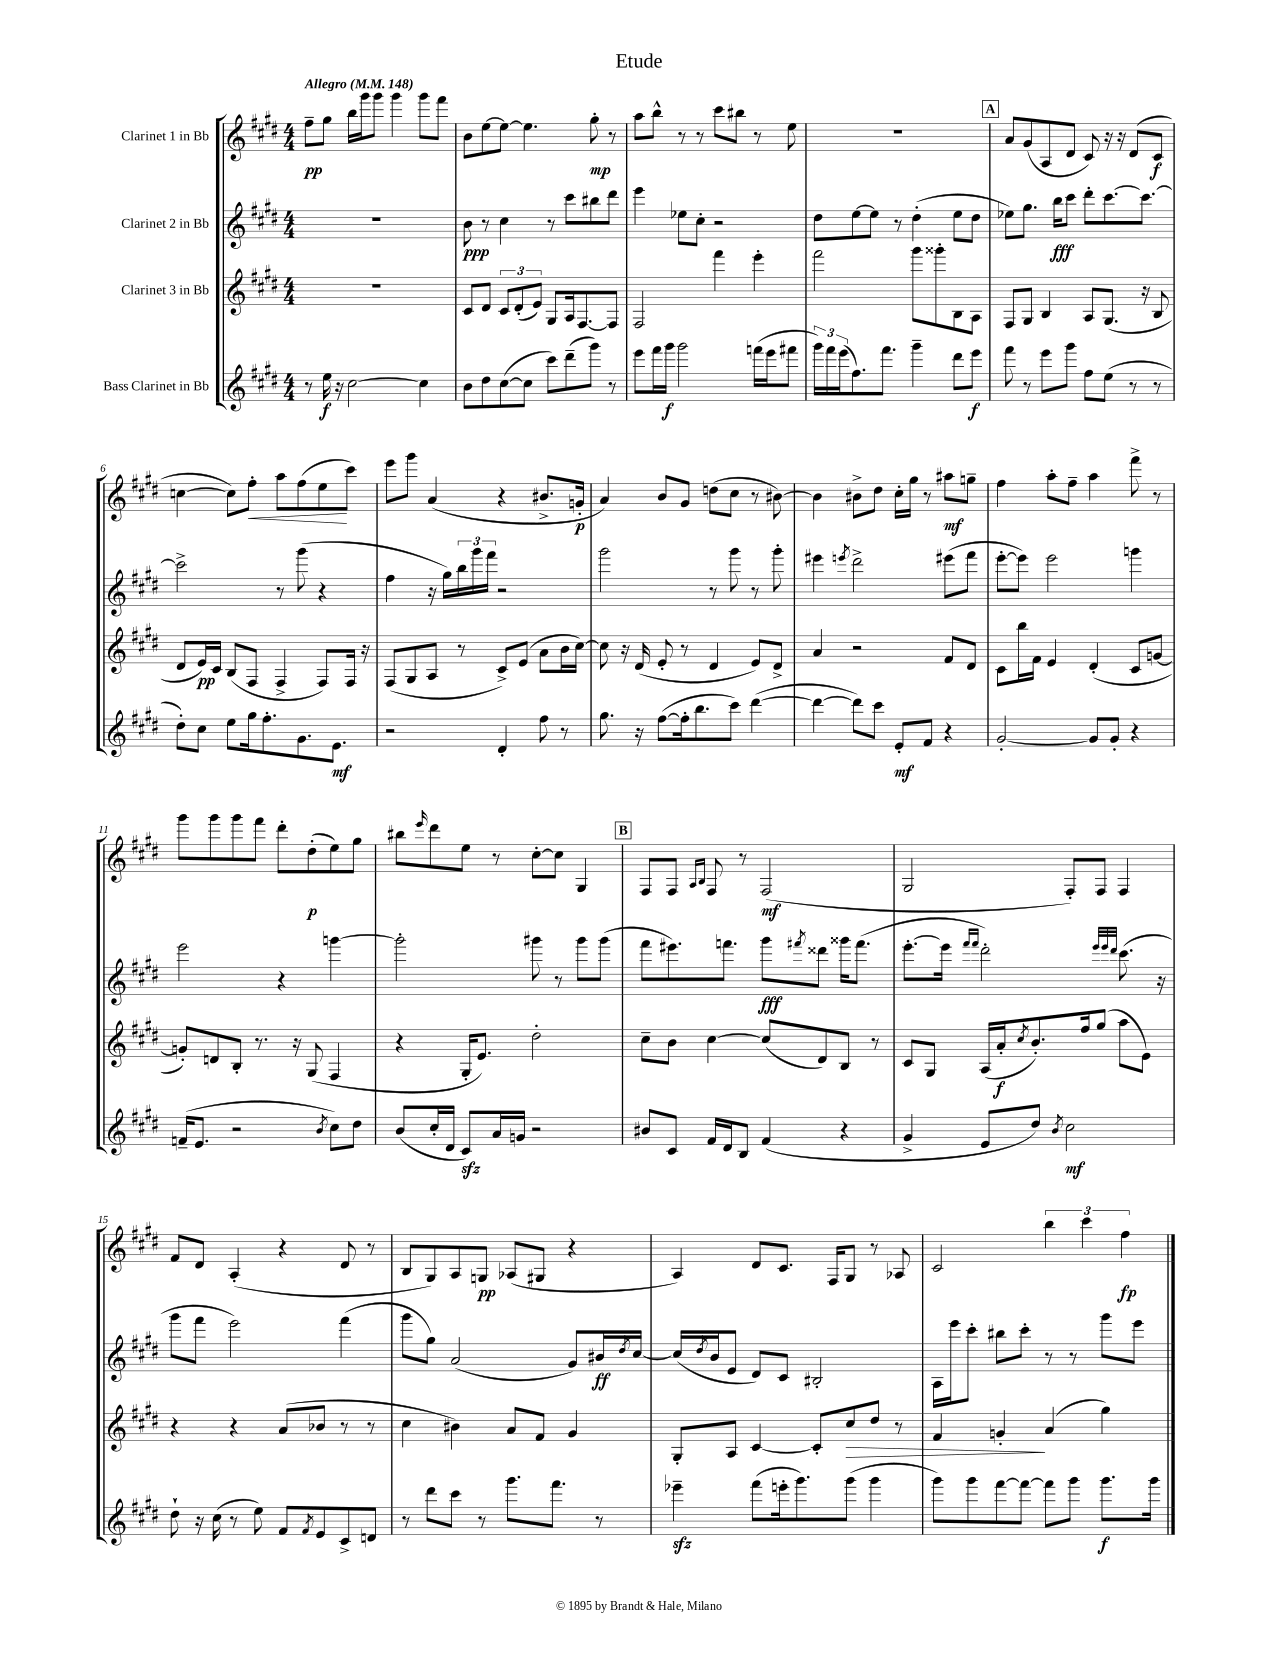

**kern	**kern	**kern	**kern
*staff4	*staff3	*staff2	*staff1
*clefG2	*clefG2	*clefG2	*clefG2
*k[f#c#g#d#]	*k[f#c#g#d#]	*k[f#c#g#d#]	*k[f#c#g#d#]
*M4/4	*M4/4	*M4/4	*M4/4
*MM148	*MM148	*MM148	*MM148
8r	1r	1r	8ff#~\L
16ee\	.	.	8gg#\J
16r	.	.	.
[2cc#\	.	.	16bb\LL
.	.	.	16ggg#\J
.	.	.	8ggg#\J
.	.	.	4ggg#\
4cc#\]	.	.	8ggg#\L
.	.	.	8fff#\J
=	=	=	=
8b\L	8c#/L	8b\	8b\L
8dd#\	8d#/J	8r	[8ee\
([8cc#\	12c#/L	4cc#\	8ee\_J
.	(12d#'/	.	.
8cc#\]J	.	.	4.ee\]
.	12e/J)	.	.
8ccc#\L)	8G#/L	8r	.
(8ddd#~\	16A/k	8ccc#\L	.
.	[8.F#/	.	.
8ggg#\J)	.	8bb#\	8gg#'\
8r	8F#/]J	8ddd#\J	8r
=	=	=	=
8eee\L	2F#/	4eee\	8aa\L
16fff#\L	.	.	8bb^^\J
16ggg#\JJ	.	.	.
2ggg#\	.	8ee-\L	8r
.	.	8cc#'\J	8r
.	4fff#\	2r	8ccc#\L
.	.	.	8bb#\J
(16fff\LL	4eee'\	.	8r
16eee\J	.	.	.
8fff#\J	.	.	8ee\
=	=	=	=
24ggg#\LL)	2fff#\	8dd#\L	1r
24fff#\	.	.	.
(24eee\J	.	.	.
8.ff#\)	.	[8ee\	.
.	.	8ee\]J	.
8.fff#\J	.	.	.
.	.	8r	.
4ggg#~\	8ggg#\L	(4dd#'\	.
.	8ggg##'\	.	.
8ddd#\L	8B\	8ee\L	.
8eee\J	8A\J	8dd#\J	.
=	=	=	=
8fff#\	8F#/L	8ee-\L)	8a/L
8r	8G#/J	8.gg#\J	(8g#/
8eee\L	4B/	.	8A/
.	.	16bb\LK	.
8ggg#\J	.	8ccc#\J	8d#/J
8ff#\L	8A/L	8ddd#'\L	8c#/)
(8ee\J	(8.G#/J	[8.ccc#\	16r
.	.	.	16r
8r	.	.	(8d#/L
.	16r	8.ccc#\_J	.
8r	8B/	.	8c#/J
=	=	=	=
8dd#'\L)	8d#/L	2ccc#^\]	[4cc\
8cc#\J	16e/L)	.	.
.	16c#/JJ	.	.
8ee\L	(8B/L	.	8cc\]L)
16gg#\k	8F#/J	.	8ff#'\J
8.ff#'\	.	.	.
.	4F#^/	8r	8aa\L
8.g#\	.	(8ggg#\	(8ff#\
.	8F#/L)	4r	8ee\
8.e\J	.	.	.
.	16F#/Jk	.	8ccc#\J)
.	16r	.	.
=	=	=	=
2r	(8F#/L	4ff#\	8eee\L
.	8G#/	.	8ggg#\J
.	8A/J	16r	(4a/
.	.	16gg#\LL)	.
.	8r	24bb\	.
.	.	24ggg#\	.
.	.	24fff#\JJ	.
4d#'/	8c#^/L)	2r	4r
.	(8e/J	.	.
8ff#\	8a\L	.	8.b#^/L
8r	16b\L	.	.
.	[16cc#\JJ)	.	16g'/Jk
=	=	=	=
8.gg#\	8cc#\]	2ggg#\	4a/)
.	16r	.	.
16r	(16d#/	.	.
([8ff#\L	8e'/	.	8b/L
16ff#'\]k	8r	.	8g#/J
8.bb\	.	.	.
.	4d#/	8r	(8dd\L
8ccc#\J)	.	8ggg#\	8cc#\J
([4ddd#\	8e/L)	8r	8r
.	8d#^/J	8ggg#'\	[8b#\)
=	=	=	=
4ddd#\_	4a/	4eee#\	4b#\]
.	.	8qeee/	.
8ddd#\]L)	2r	2ddd#^\	8b#^\L
8ccc#\J	.	.	8dd#\J
8e'/L	.	.	16cc#'\LL
.	.	.	16gg#\JJ
8f#/J	.	.	8r
4r	8f#/L	(8eee#\L	8aa#\L
.	8d#/J	8fff#\J	8gg~\J
=	=	=	=
[2g#'/	8c#\L	[8eee'\L	4ff#\
.	16bb\L	8eee\]J)	.
.	16f#\JJ	.	.
.	4e/	2eee\	8aa'\L
.	.	.	8ff#~\J
8g#/]L	(4d#'/	.	4aa\
8g#'/J	.	.	.
4r	8c#/L	4ggg\	8fff#^\
.	[8g/J	.	8r
=	=	=	=
(16f~/LK	8g'/]L)	2eee\	8ggg#\L
8.e/J	.	.	.
.	8d/	.	8ggg#\
2r	8B'/J	.	8ggg#\
.	8.r	.	8fff#\J
.	.	4r	8ddd#'\L
.	16r	.	.
.	(8G#/	.	(8dd#'\
8qb/	.	.	.
8cc#\L)	4F#/	[4ggg\	8ee\)
8dd#\J	.	.	8gg#\J
=	=	=	=
(8b/L	4r	2ggg'\]	8bb#\L
.	.	.	16qqeee/
16cc#'/L	.	.	8ddd#\
16d#/JJ	.	.	.
8c#/L)	16G#'/LK	.	8ee\J
.	8.e/J)	.	.
16a/L	.	.	8r
16g/JJ	.	.	.
2r	2dd#'\	8ggg#\	[8cc#'\L
.	.	8r	8cc#\]J
.	.	8ggg#\L	4G#/
.	.	(8ggg#\J	.
=	=	=	=
8b#/L	8cc#~\L	8fff#\L	8F#/L
8c#/J	8b\J	8.eee#\)	8F#/J
.	.	.	16qqA/LL
.	.	.	16qqB/JJ
16f#/LL	[4cc#\	.	8F#/
16d#/J	.	8.fff\J	.
8B/J	.	.	8r
(4f#/	(8cc#/]L	8ggg#\L	(2F#/
.	.	8qfff#/	.
.	8d#/)	8ddd##\J	.
4r	8B/J	16ggg##\LK	.
.	.	(8.fff#\J	.
.	8r	.	.
=	=	=	=
4g#^/	8c#/L	[8.eee'\L	2G#/
.	8G#/J	.	.
.	.	16eee\]Jk	.
.	.	16qqfff#/LL	.
.	.	16qqfff#/JJ	.
8e/L	(16A/LL	2ddd#'\)	.
.	16a'/J	.	.
.	8qcc#/	.	.
8dd#/J)	8.b'/)	.	.
8qb/	.	.	.
2cc#\	.	.	8F#'/L)
.	16ff#/k	.	.
.	(8gg#/J	.	8F#/J
.	.	32qqeee/LLL	.
.	.	32qqeee/	.
.	.	32qqddd#/JJJ	.
.	8aa\L	(8.ccc#\	4F#/
.	8e\J)	.	.
.	.	16r	.
=	=	=	=
8dd#`\	4r	8ggg#\L	8f#/L
16r	.	8fff#\J	8d#/J
(16cc#\	.	.	.
8r	4r	2eee\)	(4A'/
8ee\)	.	.	.
8f#/L	(8a/L	.	4r
8qf#/	.	.	.
8e/	8b-/J	.	.
8c#^/	8r	(4fff#\	8d#/
8d/J	8r	.	8r
=	=	=	=
8r	4cc#\	8ggg#\L	8B/L
8ddd#\L	.	8gg#\J)	8G#/)
8ccc#\J	4b#\)	(2a/	8A/
8r	.	.	8G/J
8.ggg#\L	8a/L	.	(8A-/L
.	8f#/J	.	8G#/J
8.fff#\J	.	.	.
.	4g#/	8g#/L)	4r
8r	.	16b#/L	.
.	.	8qdd#/	.
.	.	[16cc#/JJ	.
=	=	=	=
4eee-~\	8G#'/L	(16cc#/]LL	4A/)
.	.	8qdd#/	.
.	.	16b/J	.
.	8A/J	8e/J	.
(8fff#\L	[4c#/	8d#/L)	8d#/L
16eee'\k	.	8c#/J	8.c#/J
8.ggg#\)	.	.	.
.	8c#'/]L	2B#'/	.
.	.	.	16F#/LK
(8ggg#\J	8cc#/	.	8G#/J
4ggg#\	8dd#/J	.	8r
.	8r	.	8A-/
=	=	=	=
8ggg#\L)	4f#/	16A\LL	2c#/
.	.	16eee\J	.
8ggg#\	.	8ccc#'\J	.
[8fff#\	4g'/	8bb#\L	.
8fff#\_J	.	8ccc#'\J	.
8fff#\]L	(4a/	8r	6bb\
8ggg#\J	.	8r	.
.	.	.	6ccc#\
8.ggg#\L	4gg#\)	8ggg#\L	.
.	.	.	6ff#\
.	.	8eee\J	.
16ggg#\Jk	.	.	.
==	==	==	==
*-	*-	*-	*-
